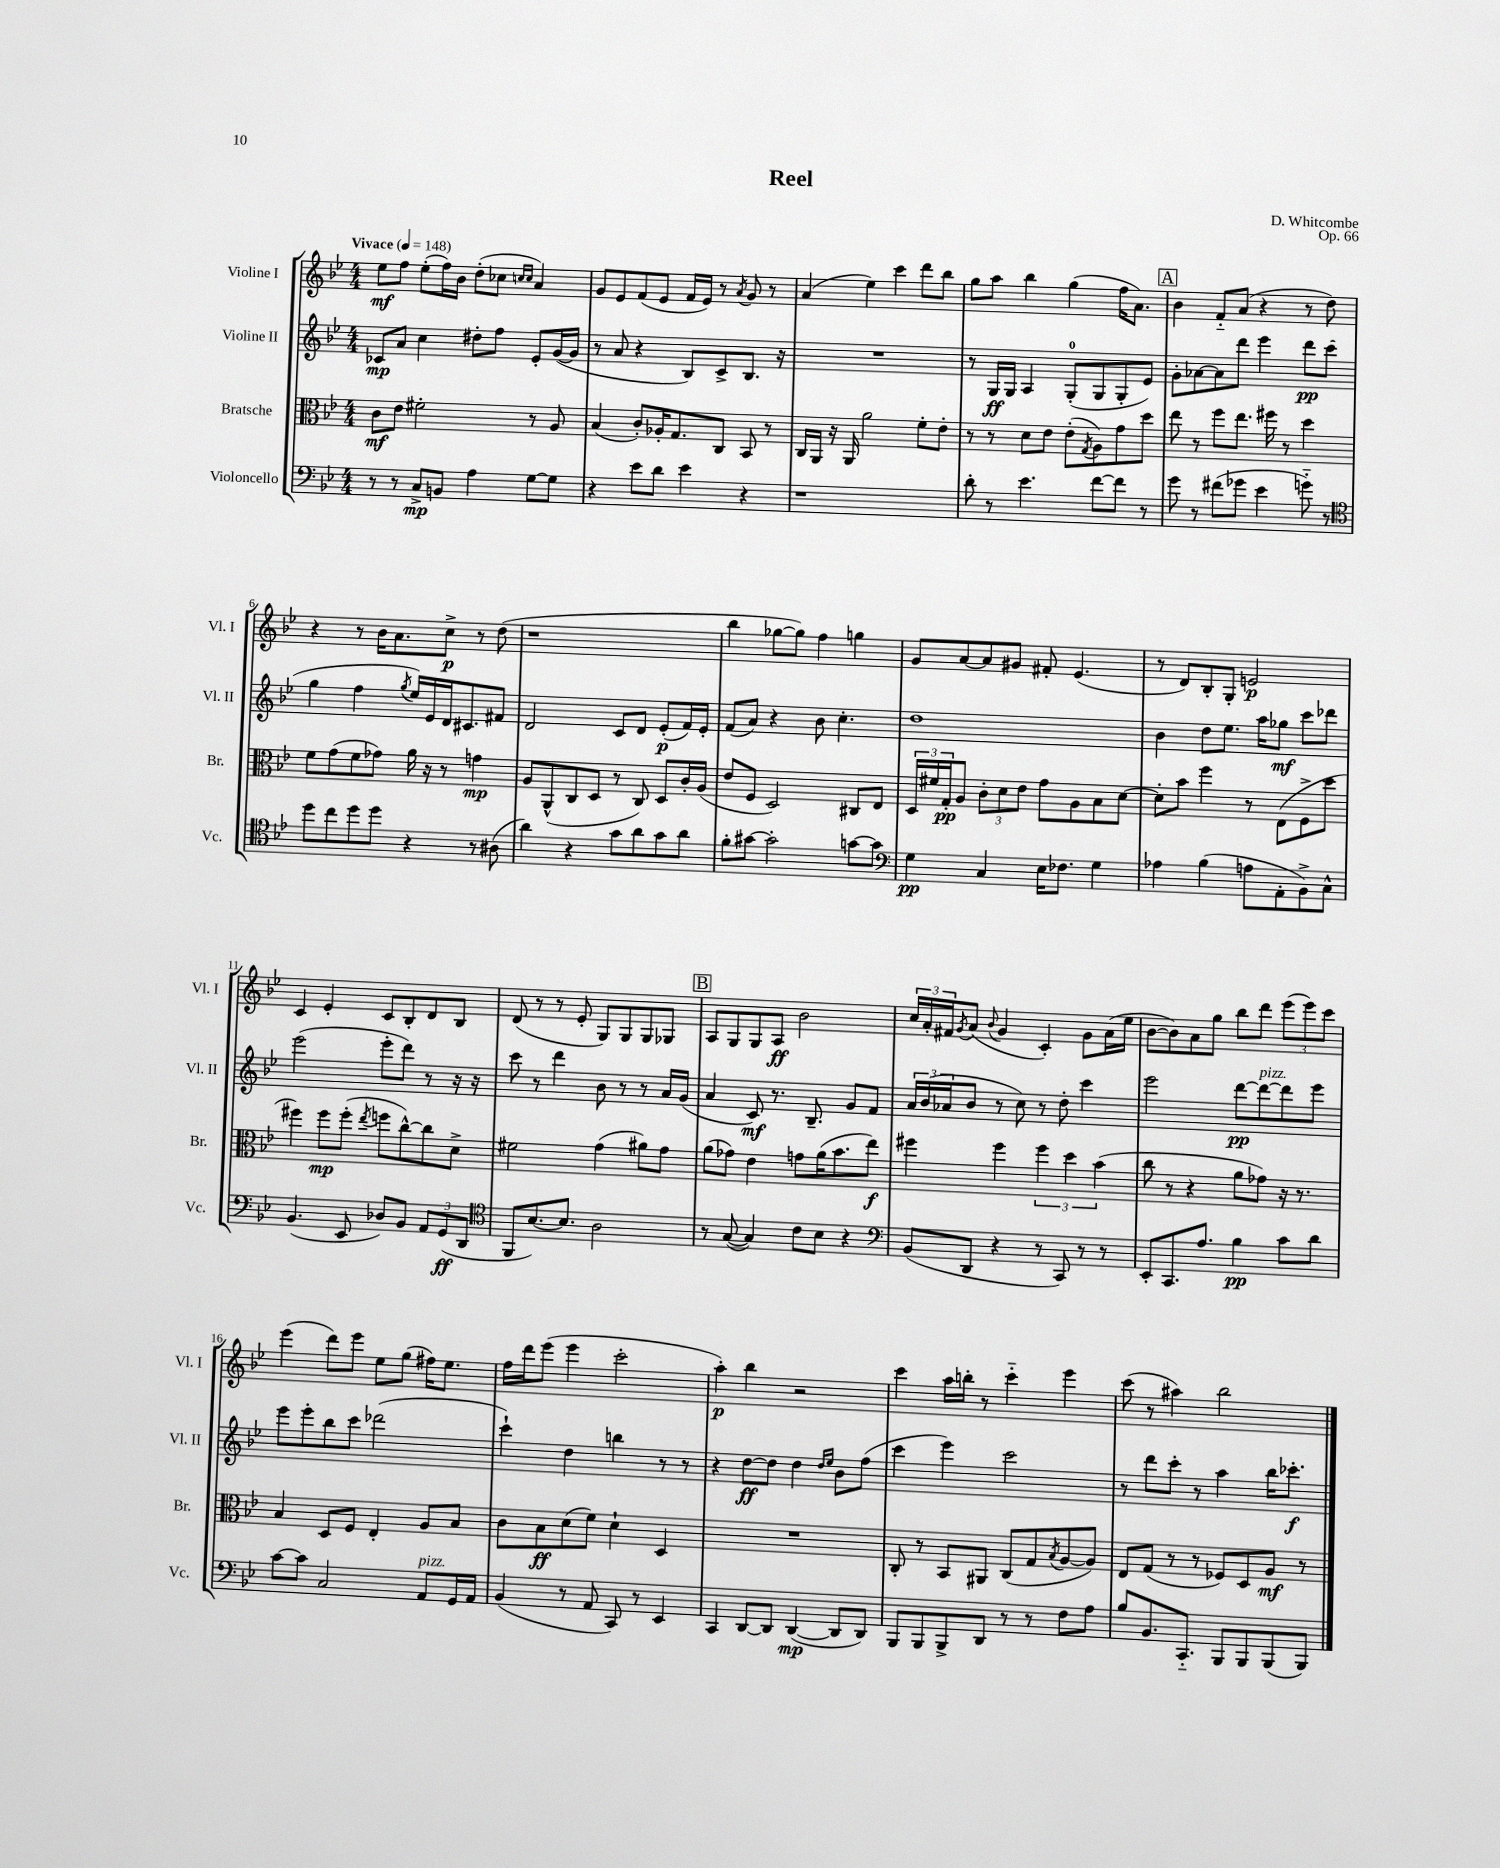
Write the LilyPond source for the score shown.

\header { title = "Reel" composer = "D. Whitcombe" opus = "Op. 66" }
<<
\new StaffGroup <<
\new Staff = "s0" \with { instrumentName = "Violine I" shortInstrumentName = "Vl. I" } {
    \clef treble \key bes \major \numericTimeSignature \time 4/4 \tempo "Vivace" 4 = 148
    ees''8\mf f''8 ees''8-.( f''16) bes'16 d''8-.( ces''8 \grace { c''16 c''16 } a'4) |
    g'8 ees'8 f'8( ees'8 f'16 ees'16) r8 \acciaccatura { a'8 } g'8 r8 |
    a'4( ees''4) c'''4 d'''8 bes''8 |
    g''8 a''8 bes''4 g''4( f''16 a'8.) |
    \mark \markup { \box "A" } bes'4 f'8-_ a'8( r4 r8 d''8) |
    r4 r8 bes'16 a'8. c''8->\p r8 d''8( |
    r1 |
    bes''4 ges''8~ ges''8) f''4 g''4 |
    g'8 a'8~ a'8 gis'8 fis'8-. ees'4.( |
    r8 d'8) bes8-. g8-. e'2\p |
    c'4 ees'4-. c'8 bes8-. d'8 bes8 |
    d'8( r8 r8 ees'8-. g8) g8 g8 ges8 |
    \mark \markup { \box "B" } a8 g8 g8 a8\ff bes'2 |
    \tuplet 3/2 { c''16 a'16-. fis'16 } \acciaccatura { g'8 } a'8( \appoggiatura { bes'8 } g'4 c'4-.) g'8 a'16( ees''16 |
    bes'8~ bes'8) a'8 g''8 bes''8 d'''8 \tuplet 3/2 { ees'''8( ees'''8) c'''8 } |
    ees'''4( d'''8) ees'''8 ees''8 g''8( fis''16) ees''8. |
    f''16 d'''16 ees'''8( ees'''4 c'''2-. |
    a''4-.\p) bes''4 r2 |
    c'''4 a''16 b''16-. r8 c'''4-_ ees'''4 |
    c'''8( r8 ais''4) bes''2 \bar "|." |
}
\new Staff = "s1" \with { instrumentName = "Violine II" shortInstrumentName = "Vl. II" } {
    \clef treble \key bes \major \numericTimeSignature \time 4/4
    ces'8\mp a'8 c''4 dis''8-. f''8 ees'8-. g'16~( g'16 |
    r8 a'8 r4 bes8) c'8-> bes8. r16 |
    R1 |
    r8 g16\ff g16 a4 g8-0-.( g8 g8-. ees'8) |
    \mark \markup { \box "A" } g'8-. aes'8~ aes'8 d'''8 ees'''4 d'''8\pp c'''8( |
    g''4 f''4 \acciaccatura { g''8 } ees''16) ees'16 d'16 cis'8. fis'8 |
    d'2 c'8 d'8 ees'8-.\p( f'16) ees'16-. |
    f'8( a'8) r4 bes'8 c''4.-. |
    d''1 |
    bes'4 d''8 ees''8. a''16 ges''8\mf c'''8 des'''8 |
    ees'''2( ees'''8-. d'''8) r8 r16 r16 |
    c'''8 r8 d'''4 bes'8 r8 r8 a'16 g'16( |
    \mark \markup { \box "B" } a'4 c'8\mf) r8. bes8.-- g'8 f'8 |
    \tuplet 3/2 { a'16 bes'16( aes'16 } bes'8 r8 c''8) r8 d''8-. c'''4 |
    ees'''2 d'''8~\pp d'''8~^\markup { \italic "pizz." } d'''8 ees'''8 |
    ees'''8 ees'''8-. bes''8 c'''8 des'''2( |
    c'''4-!) d''4 b''4 r8 r8 |
    r4 d''8~\ff d''8 d''4 \grace { d''16 ees''16 } bes'8 f''8( |
    c'''4 ees'''4) c'''2 |
    r8 d'''8 c'''8-. r8 a''4 bes''16 ces'''8.-.\f \bar "|." |
}
\new Staff = "s2" \with { instrumentName = "Bratsche" shortInstrumentName = "Br." } {
    \clef alto \key bes \major \numericTimeSignature \time 4/4
    c'8\mf ees'8 fis'2-. r8 a8 |
    bes4( c'8-.) aes16-. g8. c8 bes,8 r8 |
    c16 a,16 r16 a,16 a'2 f'8-. ees'8-. |
    r8 r8 d'8 ees'8 ees'8-.( \acciaccatura { g8 } a8) g'8 d''8 |
    \mark \markup { \box "A" } ees''8 r8 f''8 ees''8. fis''16 r8 d''4 |
    f'8 g'8( f'8 ges'8) a'16 r16 r8 g'4\mp |
    a8 a,8-^( c8 d8 r8 c8) d8 c'16-. a16( |
    ees'8 f8 d2) cis8 ees8 |
    \tuplet 3/2 { d16 fis'16 g16-.\pp } a8 \tuplet 3/2 { c'8-. d'8 ees'8 } g'8 a8 bes8 d'8~ |
    d'8-. bes'8 f''4 r8 ees8( f8-> d''8 |
    fis''4) fis''8\mp fis''8-.( \acciaccatura { ees''8 } f''8 c''8~-^) c''8 d'8-> |
    fis'2 g'4( ais'8) g'8 |
    \mark \markup { \box "B" } a'8( ges'8) ees'4 g'8 a'16( bes'8. ees''8\f) |
    fis''4 fis''4 \tuplet 3/2 { fis''4 d''4 bes'4( } |
    c''8 r8 r4 a'8 ges'8) r16 r8. |
    bes4 d8 f8 ees4-. a8 bes8 |
    c'8 bes8\ff d'8( f'8) d'4-! d4 |
    R1 |
    c8-. r8 bes,8 ais,8 c8( g8 \acciaccatura { bes8 } a8~ a8) |
    ees8 g8( r8 r8 fes8) d8 a8\mf r8 \bar "|." |
}
\new Staff = "s3" \with { instrumentName = "Violoncello" shortInstrumentName = "Vc." } {
    \clef bass \key bes \major \numericTimeSignature \time 4/4
    r8 r8 c8->\mp b,8 a4 g8~ g8 |
    r4 ees'8 d'8 ees'4 r4 |
    r1 |
    d'8-. r8 ees'4. f'8~ f'8 r8 |
    \mark \markup { \box "A" } g'8 r8 fis'8( ges'8 ees'4 g'8-_) r8 |
    \clef tenor d''8 c''8 d''8 d''8 r4 r8 ais8( |
    a'4) r4 g'8 a'8 g'8 a'8 |
    f'8-. gis'8~ gis'2-. g'8~ g'8 |
    \clef bass g4\pp c4 ees16 fes8. g4 |
    aes4 bes4( a8 a,8-. bes,8->) c8-^ |
    bes,4.( ees,8 des8) bes,8 \tuplet 3/2 { a,8 g,8\ff( d,8 } |
    \clef tenor f,8 bes8.~) bes8. a2 |
    \mark \markup { \box "B" } r8 g8~( g4) c'8 bes8 r4 |
    \clef bass bes,8( d,8 r4 r8 c,8) r8 r8 |
    ees,8-. c,8. a8. bes4\pp c'8 d'8 |
    c'8~ c'8 c2 a,8^\markup { \italic "pizz." } g,16 a,16 |
    bes,4( r8 a,8 c,8) r8 ees,4 |
    c,4 d,8~ d,8 d,4~\mp( d,8 d,8) |
    bes,,8 bes,,8 bes,,8-> d,8 r8 r8 f8 a8 |
    bes8 bes,8. c,8.-_ bes,,8 bes,,8 bes,,8( bes,,8) \bar "|." |
}
>>
>>
